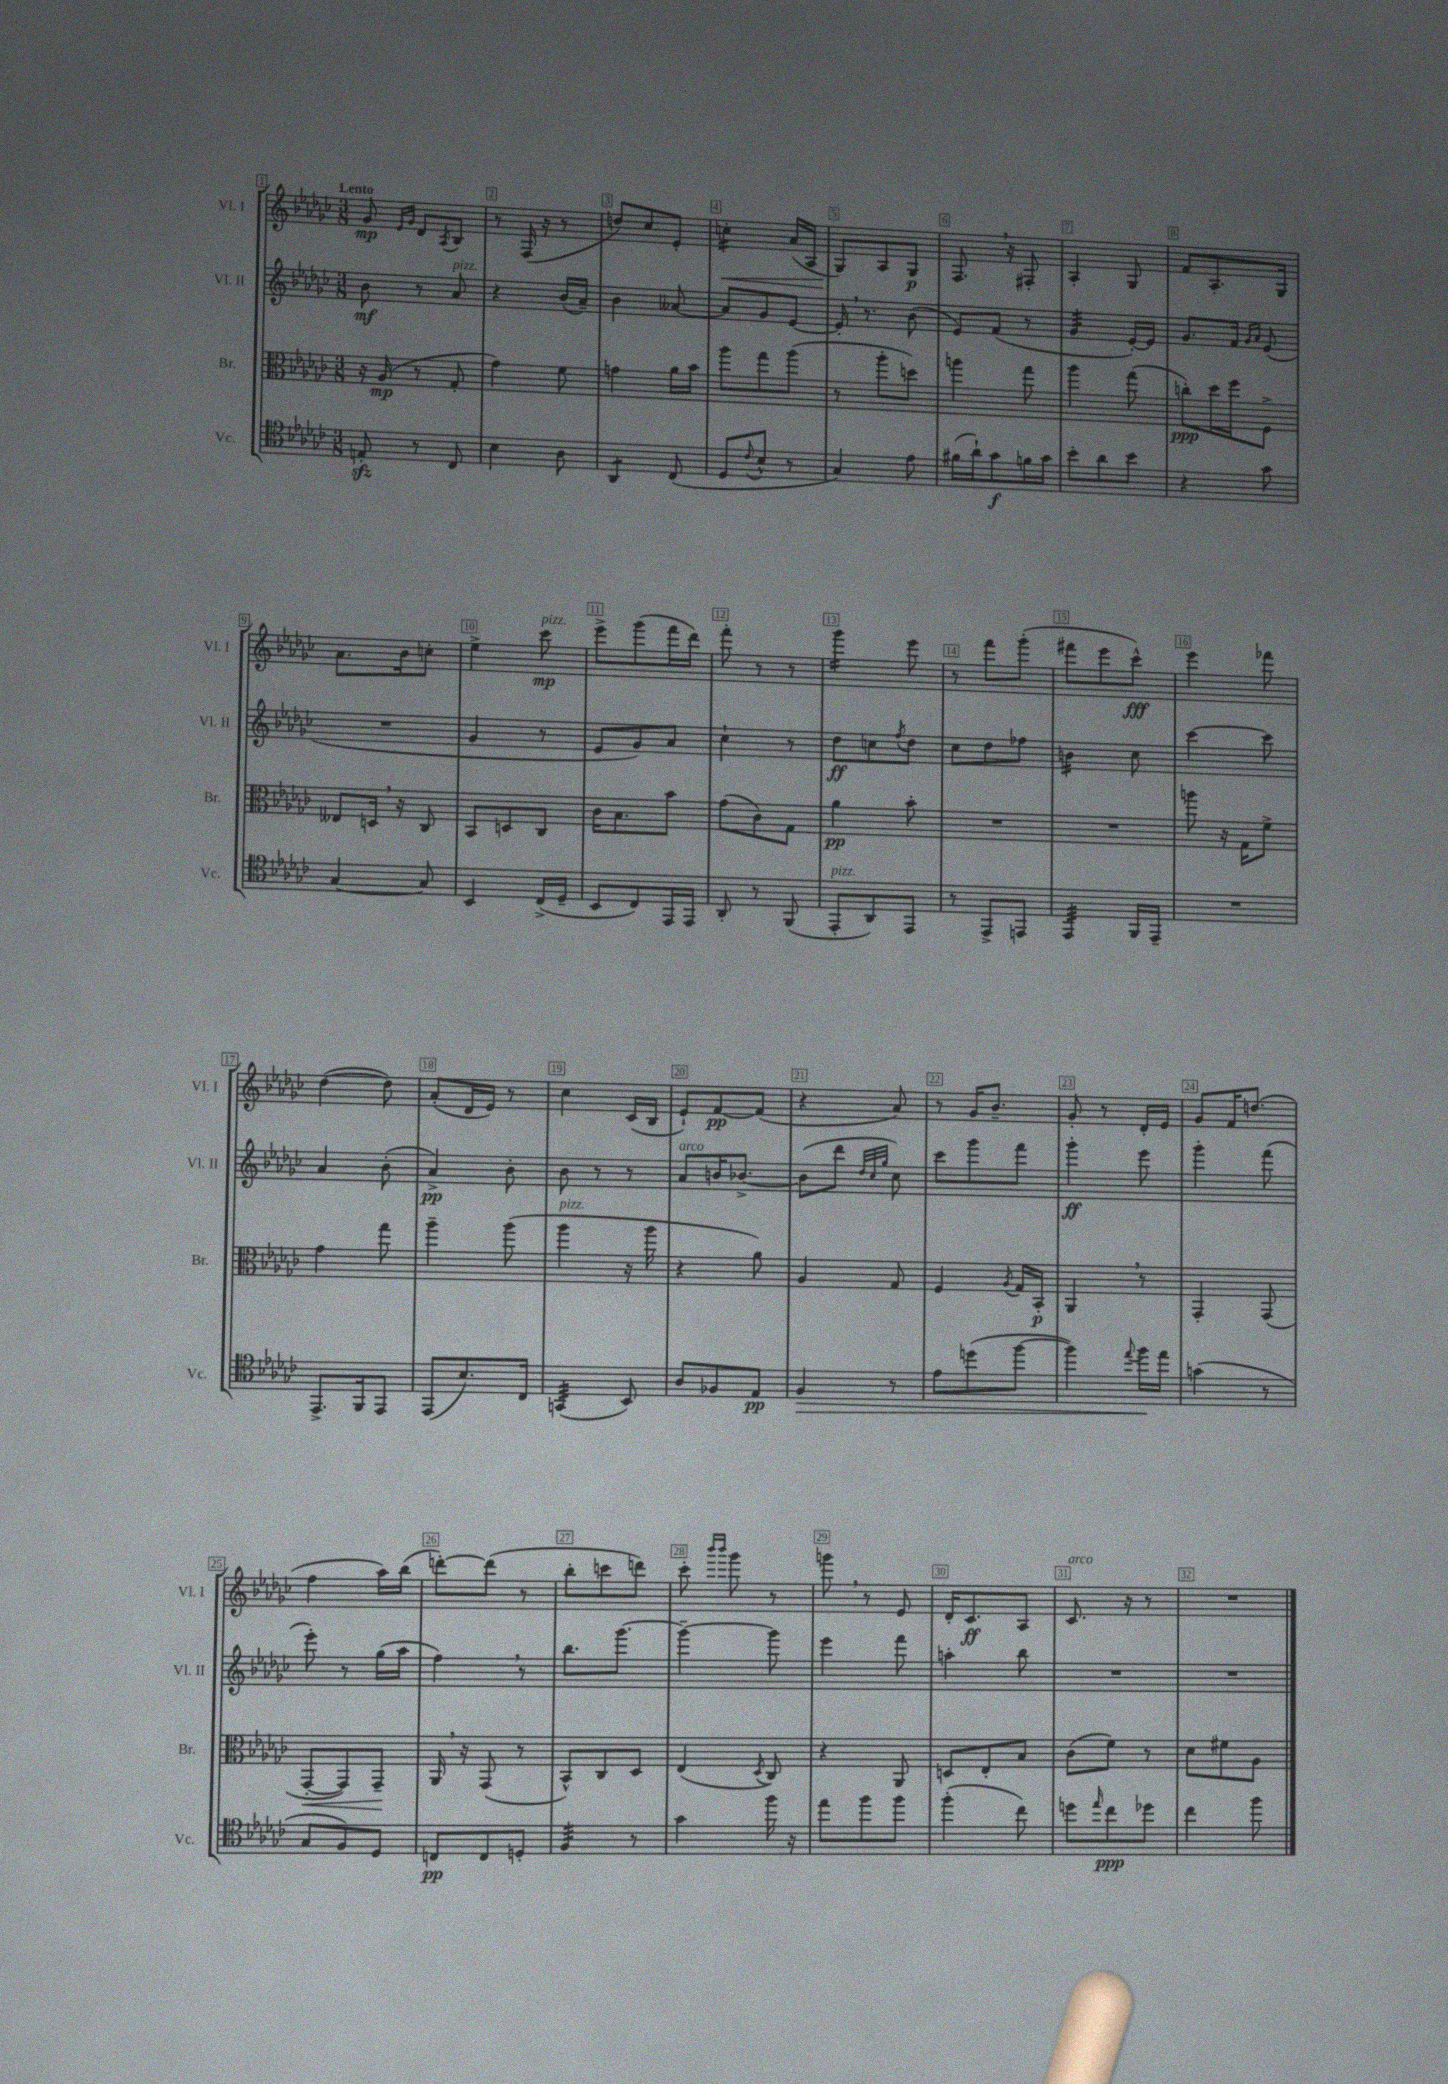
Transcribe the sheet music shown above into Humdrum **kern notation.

**kern	**kern	**kern	**kern
*staff4	*staff3	*staff2	*staff1
*clefC4	*clefC3	*clefG2	*clefG2
*k[b-e-a-d-g-c-]	*k[b-e-a-d-g-c-]	*k[b-e-a-d-g-c-]	*k[b-e-a-d-g-c-]
*M3/8	*M3/8	*M3/8	*M3/8
8E'	16r	8b-	8g-
.	(16A-	.	.
.	.	.	16qqe-
.	.	.	16qqg-
8r	8r	8r	8d-
.	.	.	8qA-
8C-	8G-'	8a-	8B-
=	=	=	=
4B-	4g-)	4r	8r
.	.	.	(16F
.	.	.	16r
8A-	8f	(16b-	8r
.	.	16a-~)	.
=	=	=	=
4AA-	4g	4b-	8dd)
.	.	.	8cc-
(8C-	16a-	[8a--	8e-'
.	16b-	.	.
=	=	=	=
8D-	8aa-	8a--]	4cc'
8qqc-	.	.	.
8B-^^	8gg-	8g-	.
8r	(8aa-	[8e-	(16a-
.	.	.	16A-
=	=	=	=
4G-)	8r	16e-']	8G-)
.	.	8.r	.
.	8aa-'	.	8A-
8e-	8dd)	(8b-	8G-
=	=	=	=
(16f#	4aa	8e-)	8.F
16a-`)	.	.	.
8g-	.	(8f	.
.	.	.	16r
16f	8gg-	8r	8F#'
16g-	.	.	.
=	=	=	=
8b-'	4aa-	4g-	4A-'
8a-	.	.	.
8b-	(8gg-	[16e-')	8G-
.	.	16e-]	.
=	=	=	=
4r	8cc')	8.g-	8f
.	16dd-	.	8.A-'
.	16ff	16f	.
.	.	16qqg-	.
.	.	16qqa-	.
8g-	8F^	(8e-	.
.	.	.	16G-
=	=	=	=
[4G-	8E--	4.r	8.a-
.	16D	.	.
.	16r	.	16b-
8G-]	8C-	.	8cc'
=	=	=	=
4BB-	8BB-	4g-	4ee-^
.	8D	.	.
(16C-^	8C-	8r	8ccc-
16D-~	.	.	.
=	=	=	=
8BB-	16c-	8e-	8eee-^
.	8.B-	.	.
8C-)	.	8g-)	(8ggg-
16EE-	8b-	8a-	16fff
16EE-	.	.	16ddd-)
=	=	=	=
8AA-'	(8g-	4cc-`	8fff'
8r	8c-)	.	8r
(8FF	8G-	8r	8r
=	=	=	=
8EE-'	4a-	8dd-	4ggg-
8AA-)	.	8cc	.
.	.	8qff	.
8EE-	8b-'	8dd-	8eee-
=	=	=	=
8r	4.r	8cc-	8r
8EE-^	.	8dd-	8fff
8EE	.	8ff-	(8ggg-'
=	=	=	=
4EE-	4.r	4b	8fff#
.	.	.	8eee-
16FF	.	8cc-	8ccc-^^)
16EE-~	.	.	.
=	=	=	=
4.r	8aa	[4ccc-	4eee-
.	16r	.	.
.	16G-	.	.
.	8f^	8ccc-]	8fff-
=	=	=	=
8.EE-^	4g-	4a-	([4dd-
16FF	.	.	.
8EE-	8gg-	(8b-'	8dd-])
=	=	=	=
(8EE-	4aa-~	4a-^)	(8a-'
8.B-)	.	.	16d-
.	.	.	16e-)
.	(8aa-	8b-'	8r
16C-	.	.	.
=	=	=	=
(4GG	4aa-	8b-	4cc-
.	.	8r	.
8BB-)	16r	8r	(16c-
.	16aa-	.	16B-
=	=	=	=
8A-	4r	8a-	8e-`)
8F-	.	16b	[8f
.	.	[8.b-^	.
8E-	8a-)	.	(8f]
=	=	=	=
4F	4A-	(8b-]	4r
.	.	8ddd-	.
.	.	32qqdd-	.
.	.	32qqcc-	.
.	.	32qqgg-	.
8r	8G-	8cc-)	8a-)
=	=	=	=
8e-	4F	8ccc-	8r
(8dd	.	8ggg-	16g-
.	.	.	8.b-~
.	8qA-	.	.
[8ff	16G-	8fff	.
.	16BB-'	.	.
=	=	=	=
4ff])	4AA-	4ggg-'	8g-'
.	.	.	8r
8qqee-	.	.	.
16ff	8r	8eee-	16d-'
16ee-	.	.	16e-
=	=	=	=
(4g	4GG-'	4ggg-'	8g-
.	.	.	16f
.	.	.	(8.dd
8r	(8GG-	(8fff	.
=	=	=	=
8G-	[8GG-'	8eee-')	4ff
8F)	8GG-])	8r	.
8D-	8GG-~	(16gg-	16aa-)
.	.	16aa-	(16bb-
=	=	=	=
8C	16AA-	4ff)	[8ddd')
.	16r	.	.
8C	(8GG-	.	(8ddd]
8D'	8r	8r	8r
=	=	=	=
4F	8BB-^^)	8.bb-	8bb-'
.	8C-	.	8ccc
.	.	[8.ggg-	.
8r	8D-	.	8ddd)
=	=	=	=
4g-	(4E-	4ggg-~_	8ccc-'
.	.	.	16qqbbb-
.	.	.	16qqbbb-
.	.	.	8ggg-
.	8qD-	.	.
16ff	8C-)	8ggg-]	8r
16r	.	.	.
=	=	=	=
8ee-	4r	4eee-	8ggg
8ff	.	.	8r
8ff	8AA-	8fff	8e-
=	=	=	=
(4ff'	8D	4aa'	16d-'
.	.	.	8.c-
.	8E-'	.	.
8cc-)	8B-	8bb-	8A-
=	=	=	=
8dd	(8c-	4.r	8.c-
16qqee-	.	.	.
8cc-	8f)	.	.
.	.	.	16r
8dd-	8r	.	8r
=	=	=	=
4cc-	8d-	4.r	4.r
.	8f#	.	.
8ff	8A-	.	.
==	==	==	==
*-	*-	*-	*-
